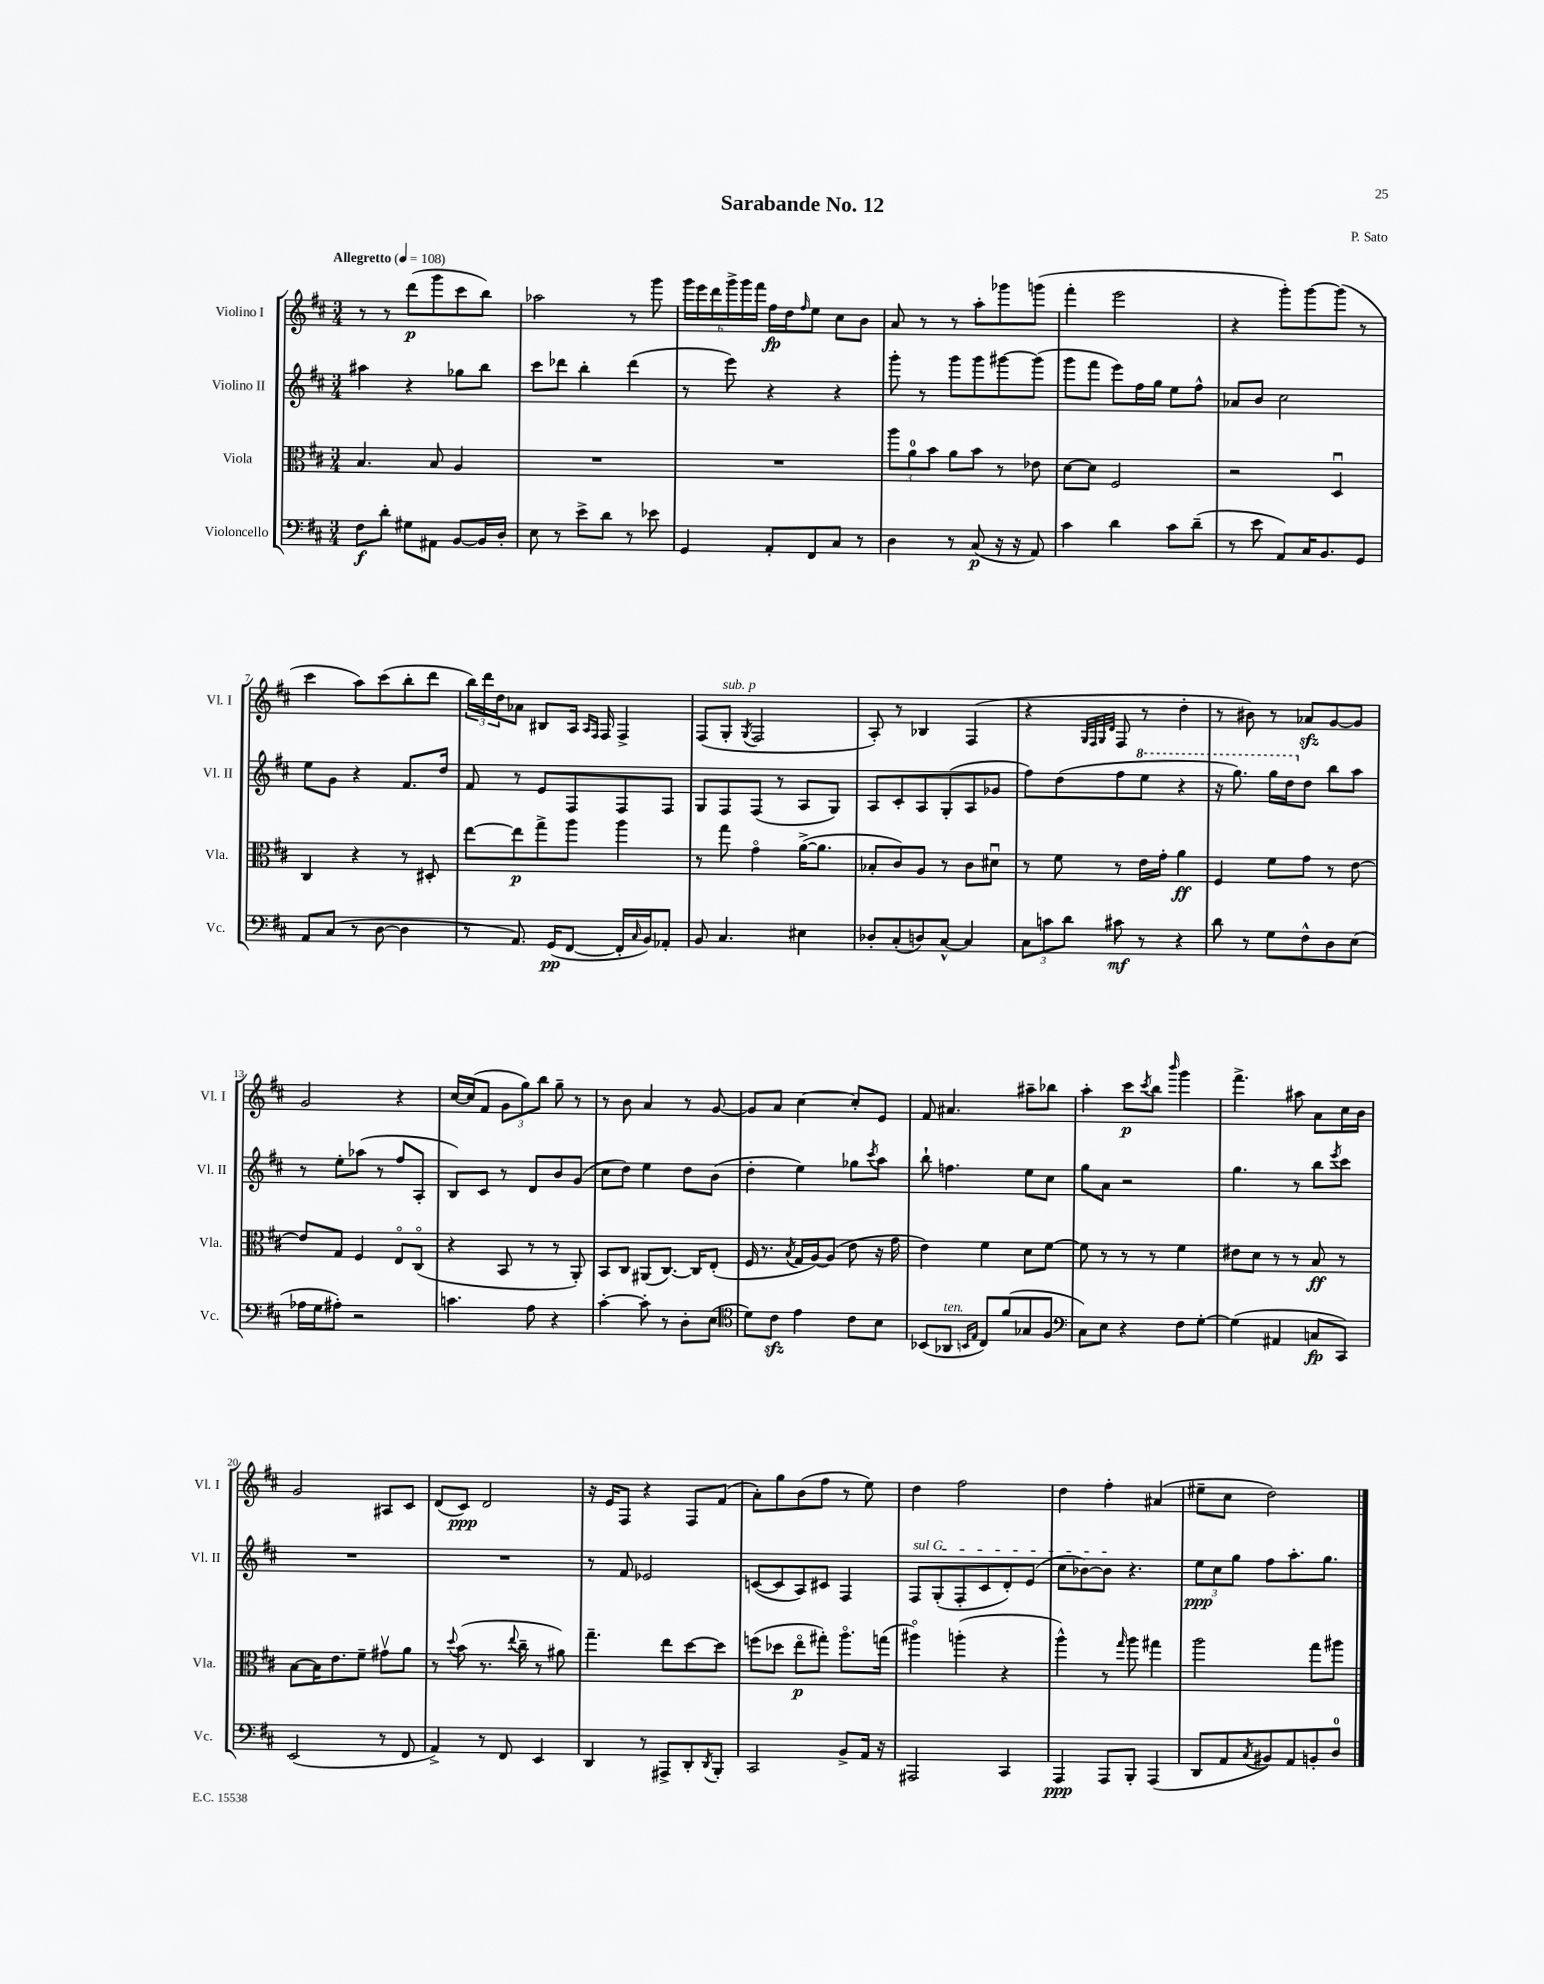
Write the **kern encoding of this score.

**kern	**kern	**kern	**kern
*staff4	*staff3	*staff2	*staff1
*clefF4	*clefC3	*clefG2	*clefG2
*k[f#c#]	*k[f#c#]	*k[f#c#]	*k[f#c#]
*M3/4	*M3/4	*M3/4	*M3/4
*MM108	*MM108	*MM108	*MM108
8F#\L	4.B/	4aa#\	8r
8d'\J	.	.	8r
8G#\L	.	4r	(8ddd\L
8AA#\J	8B/	.	8ggg\
[8BB/L	4A/	8gg-\L	8ccc#\
16BB/]L	.	8bb\J	8bb\J)
16D'/JJ	.	.	.
=	=	=	=
8E\	2.r	8ccc#\L	2aa-\
8r	.	8ddd-\J	.
8e^\L	.	4bb'\	.
8d\J	.	.	.
8r	.	(4ddd-\	8r
8e-\	.	.	8ggg\
=	=	=	=
4GG/	2.r	8r	24ggg\LL
.	.	.	24eee\
.	.	.	24ddd\
.	.	8eee\)	24ggg^\
.	.	.	24ggg\
.	.	.	24fff#\JJ
8AA'/L	.	4r	16ff#\LL
.	.	.	16dd\J
.	.	.	16qqff#/
8FF#/	.	.	8ee\J
8C#/J	.	4r	8cc#\L
8r	.	.	8b\J
=	=	=	=
4D\	12aa\L	8ggg'\	8a/
.	12a\	.	.
.	.	8r	8r
.	12b\J	.	.
8r	8a\L	8ggg\L	8r
(8C#/	8b\J	8ggg\	8aa'\L
16r	8r	[8ggg#\	8ggg-\
16r	.	.	.
8AA/)	8e-\	(8ggg#\]J	(8ggg\J
=	=	=	=
4c#\	[8d\L	8ggg\L	4fff#'\
.	8d\]J	8fff#\J	.
4d\	2F#/	8eee\L)	2eee\
.	.	16ff#\L	.
.	.	16gg\JJ	.
8c#\L	.	8ee\L	.
(8d~\J	.	8ff#^^\J	.
=	=	=	=
8r	2r	8a-/L	4r
8e\	.	8b/J	.
8AA/L)	.	2cc#\	8ggg'\L)
16C#/K	.	.	[8ggg\
8.BB/	.	.	.
.	4Du/	.	(8ggg\]J
8GG/J	.	.	8r
=	=	=	=
8AA/L	4C#/	8ee\L	4ccc#\
(8C#/J	.	8g\J	.
8r	4r	4r	8aa\L)
[8D\	.	.	(8ccc#\
4D\]	8r	8.f#/L	8bb'\
.	8D#'/	.	8ddd\J
.	.	16dd/Jk	.
=	=	=	=
8r	[8ee\L	8f#/	24bb\LL)
.	.	.	24ddd\
.	.	.	24dd\J
8.AA/)	8ee\]	8r	8a-\J
.	8gg^\	8e/L	8B#/L
(16GG/LK	.	.	.
[8FF#/J	8aa\J	8F#/	16A/Jk
.	.	.	16qqA/LL
.	.	.	16qqF#/JJ
.	.	.	16F#/
16FF#'/]LL	4aa\	8F#/	4F#^/
16qqC#/	.	.	.
16BB/J)	.	.	.
8AA-'/J	.	8F#/J	.
=	=	=	=
8BB/	8r	8G/L	(8F#/L
4.C#/	8gg\	8F#/	8G'/J
.	.	.	8qG/
.	4go\	(8F#/J	2F#/
.	.	8r	.
4E#\	([16a^\LK	8A/L	.
.	8.a\]J	.	.
.	.	8G/J)	.
=	=	=	=
8D-'/L	8B-'/L	8A/L	8A'/)
(8C#'/	8c#/)	8c#'/	8r
8D/)	8A/J	8A/	4B-/
[8C#^^/J	8r	(8G'/	.
4C#/]	8c#\L	8A/	(4F#/
.	8d#u\J	8g-/J	.
=	=	=	=
12C#\L	8r	8ff#\L)	4r
12c\	.	.	.
.	8f#\	(8dd\	.
12d\J	.	.	.
.	.	.	32qqG/LLL
.	.	.	32qqF#/
.	.	.	32qqG/
.	.	.	32qqd/JJJ
8c#\	8r	8ff#\	8F#/
8r	16e\LL	8eee\J	8r
.	16g'\JJ	.	.
4r	4a\	4r	4dd'\
=	=	=	=
8d\	4F#/	16r	8r
.	.	8.ggg\)	.
8r	.	.	8b#\)
8G\L	8f#\L	16ggg\LL	8r
.	.	16ddd\J	.
8F#^^\	8g\J	8dd\J	8a-/L
8D\	8r	8bb\L	[8g/
(8E\J	[8e\	8aa\J	8g/]J
=	=	=	=
16A-\LL	8e/]L	8r	2g/
16G\J	.	.	.
8A#'\J)	8G/J	8ee'\L	.
2r	4F#/	(8aa-\J	.
.	.	8r	.
.	8Eo/L	8ff#/L	4r
.	(8C#o/J	8A'/J	.
=	=	=	=
4.c\	4r	8B/L)	[16cc#/LL
.	.	.	(16cc#/]J
.	.	8c#/J	8f#/J
.	8BB/	8r	12g\L
.	.	.	12gg\)
8A\	8r	8d/L	.
.	.	.	12bb\J
4r	8r	8b/	8gg~\
.	8AA'/)	(8g/J	8r
=	=	=	=
[4c#'\	8BB/L	8cc#\L	8r
.	8C#/J	8dd\J)	8b\
8c#'\]	(8AA#/L	4ee\	4a/
8r	[8.C#/J)	.	.
8D'\L	.	8dd\L	8r
.	16C#/]LK	.	.
(8E\J	(8E'/J	(8b\J	[8g/
=	=	=	=
*clefC4	*	*	*
8d\L)	16F#/	4dd'\	8g/]L
.	8.r	.	.
8c#\J	.	.	8a/J
.	8qB/	.	.
4e\	16G/LL	4ee\)	[4cc#\
.	[16A/J)	.	.
.	(8A/]J	.	.
8c#\L	8e\	8gg-\L	8cc#'/]L
.	.	8qccc#/	.
8B\J	16r	8aa\J	8e/J
.	16g\	.	.
=	=	=	=
(8BB-/L	4e\)	8bb`\	8f#/
8AA-/J	.	4.ff\	4.a#/
16qqBB/LL	.	.	.
16qqE/JJ	.	.	.
8C#/L)	4f#\	.	.
(8f#/	.	.	.
8G-/	8d\L	8ee\L	8aa#~\L
8F#/J	[8f#\J	8cc#\J	8bb-\J
=	=	=	=
*clefF4	*	*	*
8C#\L)	8f#\]	8gg\L	4aa'\
8E\J	8r	8a\J	.
4r	8r	2r	8ccc#\L
.	.	.	8qccc#/
.	8r	.	8bb\J
.	.	.	16qqbbb/
8F#\L	4f#\	.	4ggg\
[8G'\J	.	.	.
=	=	=	=
(4G\]	8e#\L	4.gg\	4.fff#^\
.	8d\J	.	.
4AA#/	8r	.	.
.	8r	8r	8aa#\
8C/L	8B/	8bb\L	8a\L
.	.	8qeee/	.
8CC#/J)	8r	8ccc#\J	16cc#\L
.	.	.	16b\JJ
=	=	=	=
(2EE/	[8B\L	2.r	2g/
.	16B\]K	.	.
.	8.e\	.	.
.	8f#~\J	.	.
8r	8g#v\L	.	8A#/L
8FF#/	8a\J	.	8c#/J
=	=	=	=
4AA^/)	8r	2.r	(8d/L
.	8qqdd/	.	.
.	(8b\	.	8c#/J)
8r	8.r	.	2d/
8FF#/	.	.	.
.	8qqee/	.	.
.	16cc#~\	.	.
4EE/	8r	.	.
.	8a#\)	.	.
=	=	=	=
4DD/	4.gg~\	8r	16r
.	.	.	16e/LK
.	.	8f#/	8F#/J
8r	.	2e-/	4r
8AAA#^/L	8ee\L	.	.
8DD'/	[8dd\	.	8F#/L
8qDD/	.	.	.
8BBB'/J	8dd\]J	.	(8f#/J
=	=	=	=
2CC#/	(8ff\L	([8c/L	8a'\L)
.	8dd-\J	8c/]	8gg\
.	8eeo\L	8A/)	(8b\
.	8gg#'\J)	8c#/J	8ff#\J
8BB^/L	8.aao\L	4F#/	8r
16AA/Jk	.	.	8ee\)
16r	(16gg\Jk	.	.
=	=	=	=
2AAA#/	4aa#o\)	8F#/L	4dd\
.	.	(8G'/	.
.	(4aa'\	8F#'/	2ff#\
.	.	8c#/	.
4CC#/	4r	8d'/)	.
.	.	(8e/J	.
=	=	=	=
4AAA/	4aa^^\)	8cc#\L	4dd\
.	.	[8b-\)	.
8AAA/L	8r	8b-\]J	4ff#'\
.	16qqgg/	.	.
8BBB'/J	8aa\	4.r	.
(4AAA/	4gg#\	.	(4a#/
=	=	=	=
8DD/L	2aa\	12ee\L	8ee#~\L
.	.	12cc#\	.
8AA/	.	.	8cc#\J
.	.	12gg\J	.
8qC#/	.	.	.
8BB#/)	.	8ff#\L	2dd\)
8AA/	.	8.aa'\	.
8BB'/	8gg\L	.	.
.	.	8.gg\J	.
8D/J	8aa#\J	.	.
==	==	==	==
*-	*-	*-	*-
